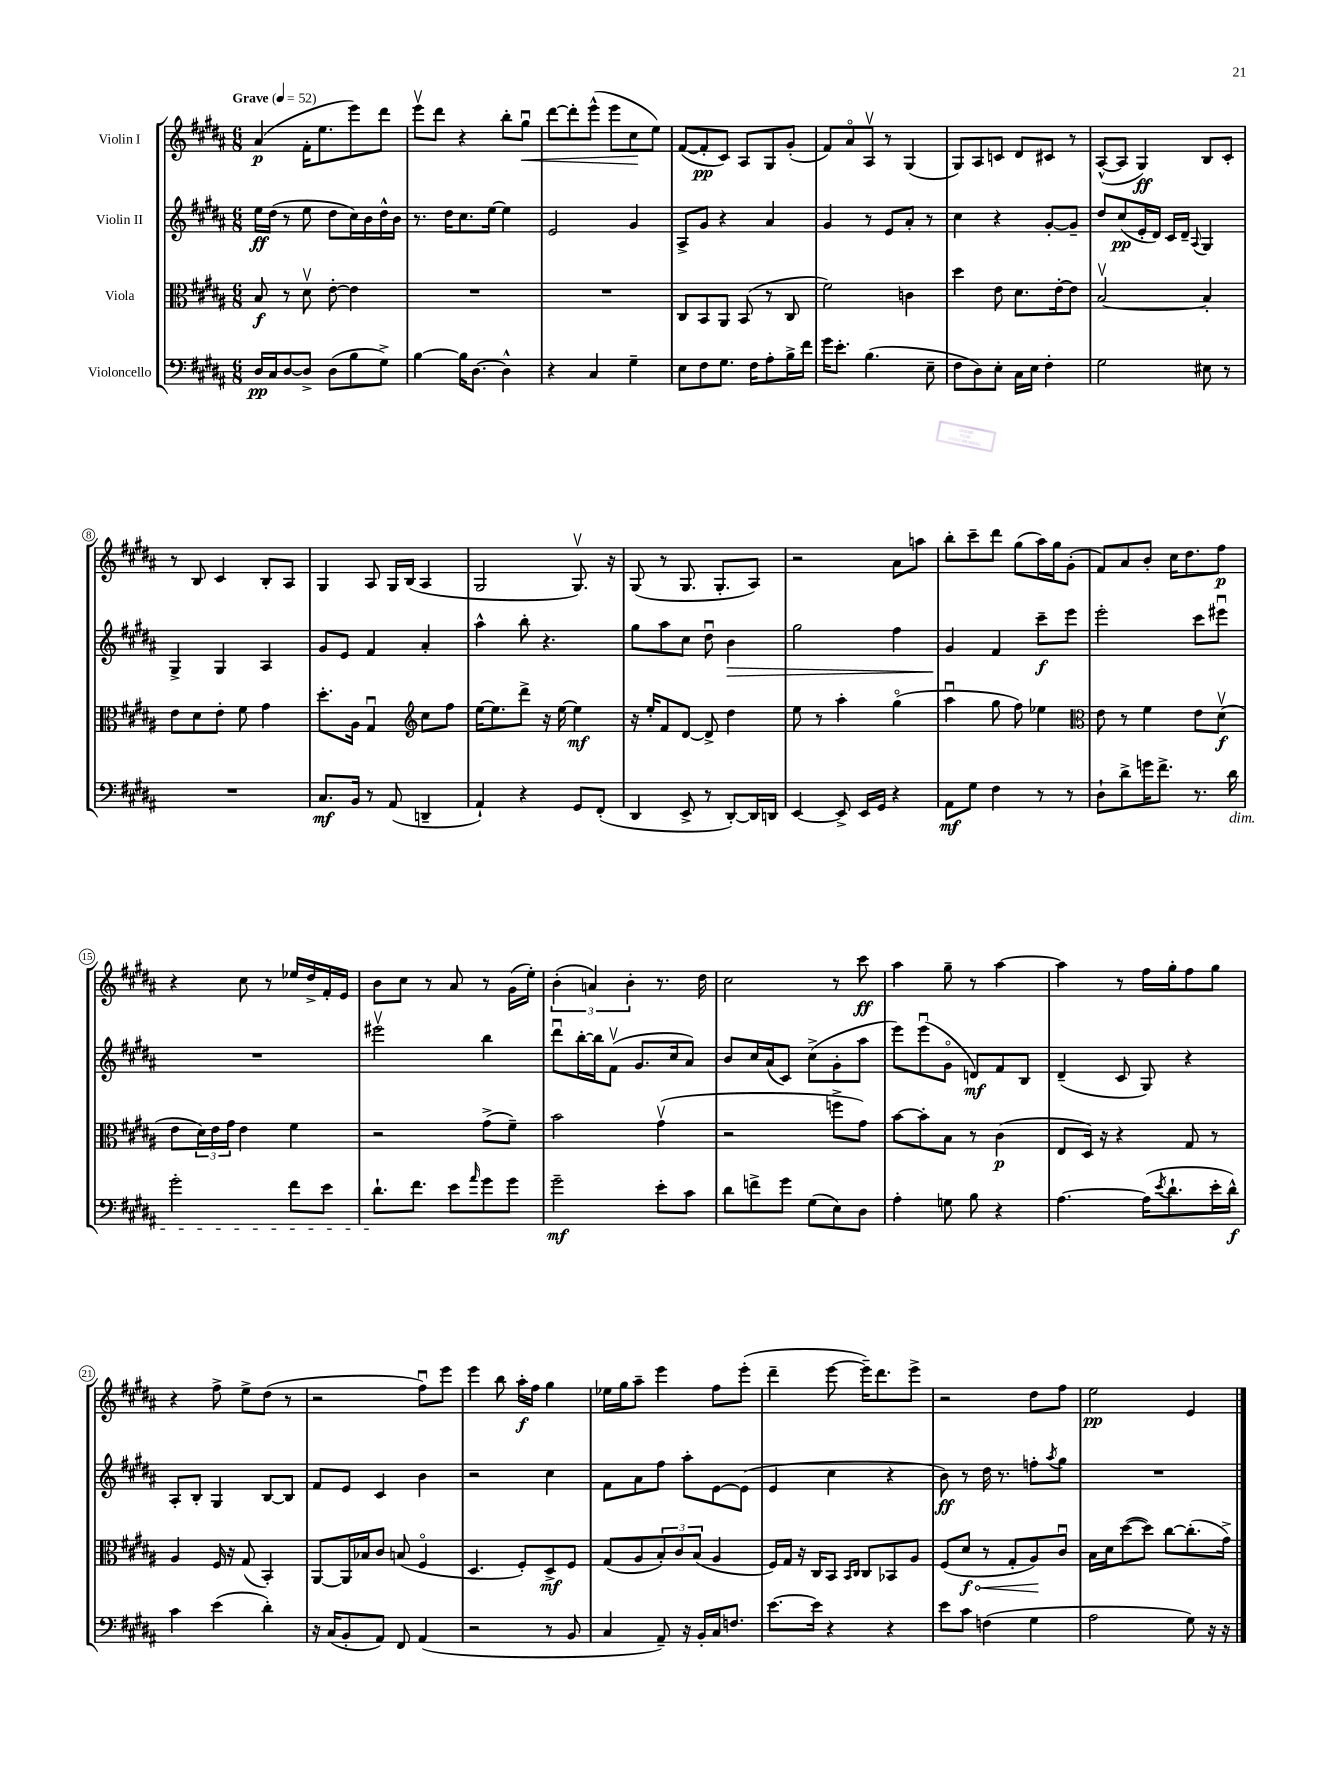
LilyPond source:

<<
\new StaffGroup <<
\new Staff = "s0" \with { instrumentName = "Violin I" } {
    \clef treble \key b \major \numericTimeSignature \time 6/8 \tempo "Grave" 4 = 52
    ais'4\p( fis'16-. e''8. e'''8) dis'''8 |
    e'''8\upbow dis'''8 r4 b''8-. gis''8\downbow\< |
    dis'''8~ dis'''8-. e'''8-^( e'''8 cis''8\! e''8) |
    fis'8~( fis'8-.\pp cis'8) ais8 gis8 gis'8-.( |
    fis'8) ais'8\flageolet ais8\upbow r8 gis4( |
    gis8) ais8 c'8 dis'8 cis'8 r8 |
    ais8~-^( ais8 gis4\ff) b8 cis'8-. |
    r8 b8 cis'4 b8-. ais8 |
    gis4 ais8 gis16 b16( ais4 |
    gis2 gis8.\upbow) r16 |
    gis8( r8 gis8. gis8.-. ais8) |
    r2 ais'8 a''8 |
    b''8-. cis'''8-- dis'''8 gis''8( ais''16) gis''16 gis'8-.( |
    fis'8) ais'8 b'8-. cis''16 dis''8. fis''8\p |
    r4 cis''8 r8 ees''16 dis''16-> fis'16-. e'16 |
    b'8 cis''8 r8 ais'8 r8 gis'16( e''16-.) |
    \tuplet 3/2 { b'4-.( a'4) b'4-. } r8. dis''16 |
    cis''2 r8 cis'''8\ff |
    ais''4 gis''8-- r8 ais''4~ |
    ais''4 r8 fis''16 gis''16-. fis''8 gis''8 |
    r4 fis''8-> e''8-> dis''8( r8 |
    r2 fis''8\downbow) e'''8 |
    e'''4 b''8 ais''16-.\f fis''16 gis''4 |
    ees''16 gis''16 ais''8-- e'''4 fis''8 e'''8-.( |
    dis'''4-- e'''8~ e'''16--) dis'''8. e'''8-> |
    r2 dis''8 fis''8 |
    e''2\pp e'4 \bar "|." |
}
\new Staff = "s1" \with { instrumentName = "Violin II" } {
    \clef treble \key b \major \numericTimeSignature \time 6/8
    e''16\ff dis''16( r8 e''8 dis''8 cis''16) b'16 dis''16-^ b'16 |
    r8. dis''16 cis''8. e''16~ e''4 |
    e'2 gis'4 |
    ais8-> gis'8 r4 ais'4 |
    gis'4 r8 e'8 ais'8-. r8 |
    cis''4 r4 gis'8~-. gis'8-- |
    dis''8 cis''8\pp( e'16-. dis'16) cis'16 dis'16-- \appoggiatura { ais8 } gis4 |
    gis4-> gis4 ais4 |
    gis'8 e'8 fis'4 ais'4-. |
    ais''4-^ b''8-. r4. |
    gis''8 ais''8 cis''8 dis''8\downbow b'4\> |
    gis''2 fis''4 |
    gis'4\! fis'4 cis'''8--\f e'''8 |
    e'''2-. cis'''8 eis'''8\downbow |
    R2. |
    eis'''2\upbow b''4 |
    dis'''8\downbow b''16~-. b''16 fis'8\upbow( gis'8. cis''16 ais'8) |
    b'8 cis''16 ais'16( cis'8) cis''8->( gis'8-. ais''8 |
    e'''8) e'''8\downbow( gis'8\flageolet d'8\mf) fis'8 b8 |
    dis'4--( cis'8 gis8) r4 |
    ais8-. b8-. gis4 b8~ b8 |
    fis'8 e'8 cis'4 b'4 |
    r2 cis''4 |
    fis'8 ais'8 fis''8 ais''8-. e'8~ e'8( |
    e'4 cis''4 r4 |
    b'8\ff) r8 dis''16 r8. f''8-. \acciaccatura { ais''8 } gis''8 |
    R2. \bar "|." |
}
\new Staff = "s2" \with { instrumentName = "Viola" } {
    \clef alto \key b \major \numericTimeSignature \time 6/8
    b8\f r8 dis'8\upbow e'8~-. e'4 |
    R2. |
    R2. |
    cis8 b,8 ais,8 b,8( r8 cis8 |
    fis'2) c'4 |
    dis''4 e'8 dis'8. e'16~-. e'8 |
    b2~\upbow b4-. |
    e'8 dis'8 e'8-. fis'8 gis'4 |
    dis''8.-. ais16 gis4\downbow \clef treble cis''8 fis''8 |
    e''16~ e''8. dis'''8-> r16 e''16~ e''4\mf |
    r16 e''16-. fis'8 dis'8~ dis'8-> dis''4 |
    e''8 r8 ais''4-. gis''4\flageolet( |
    ais''4\downbow gis''8 fis''8) ees''4 |
    \clef alto e'8 r8 fis'4 e'8 dis'8\upbow\f( |
    e'8 \tuplet 3/2 { dis'16) e'16 gis'16 } e'4 fis'4 |
    r2 gis'8->( fis'8--) |
    b'2 gis'4\upbow( |
    r2 f''8-> gis'8) |
    b'8~ b'8-. b8 r8 cis'4\p( |
    e8 dis16) r16 r4 gis8 r8 |
    ais4 fis16 r16 gis8( b,4-.) |
    ais,8~ ais,16 bes16 cis'8 b8( fis4\flageolet |
    dis4. fis8-.) dis8->\mf fis8 |
    gis8( ais8 \tuplet 3/2 { b8-.) cis'8 b8( } ais4 |
    fis16) gis16 r16 cis16 b,8 \grace { b,16 cis16 } cis8 bes,8 ais8 |
    fis8( \once \override Hairpin.circled-tip = ##t dis'8\f\< r8 gis8-. ais8\!) cis'8\downbow |
    b16 dis'16 dis''8~( dis''8) cis''8~ cis''8.-.( gis'16->) \bar "|." |
}
\new Staff = "s3" \with { instrumentName = "Violoncello" } {
    \clef bass \key b \major \numericTimeSignature \time 6/8
    dis16\pp cis16 dis8~ dis8-> dis8( b8 gis8->) |
    b4~ b16 dis8.~ dis4-^ |
    r4 cis4 gis4-- |
    e8 fis8 gis8. fis16 ais8-. b16-> fis'16 |
    gis'16 e'8.-. b4.( e8-- |
    fis8 dis8) e8-. cis16 e16 fis4-. |
    gis2 eis8 r8 |
    R2. |
    cis8.\mf b,16 r8 ais,8( d,4-- |
    ais,4-!) r4 gis,8 fis,8-.( |
    dis,4 e,8-> r8 dis,8~-.) dis,16 d,16 |
    e,4~ e,8-> e,16 gis,16 r4 |
    ais,8\mf gis8 fis4 r8 r8 |
    dis8-! dis'8-> g'16 fis'8.-> r8. dis'16\dim |
    gis'2-. fis'8 e'8 |
    dis'8.-!\! fis'8. e'8 \grace { ais'16 } gis'8 gis'8 |
    gis'2--\mf e'8-. cis'8 |
    dis'8 f'8-> gis'8 gis8( e8) dis8 |
    ais4-. g8 b8 r4 |
    ais4.~ ais16( \acciaccatura { e'8 } dis'8.-! e'16-. dis'16-^\f) |
    cis'4 e'4( dis'4-.) |
    r16 cis16( b,8-. ais,8) fis,8 ais,4( |
    r2 r8 b,8 |
    cis4 ais,8--) r16 b,16-. cis16 f8. |
    e'8.~ e'16 r4 r4 |
    e'8 cis'8 f4( gis4 |
    ais2 gis8) r16 r16 \bar "|." |
}
>>
>>
\layout { \context { \Score \override BarNumber.stencil = #(make-stencil-circler 0.1 0.3 ly:text-interface::print) } }
